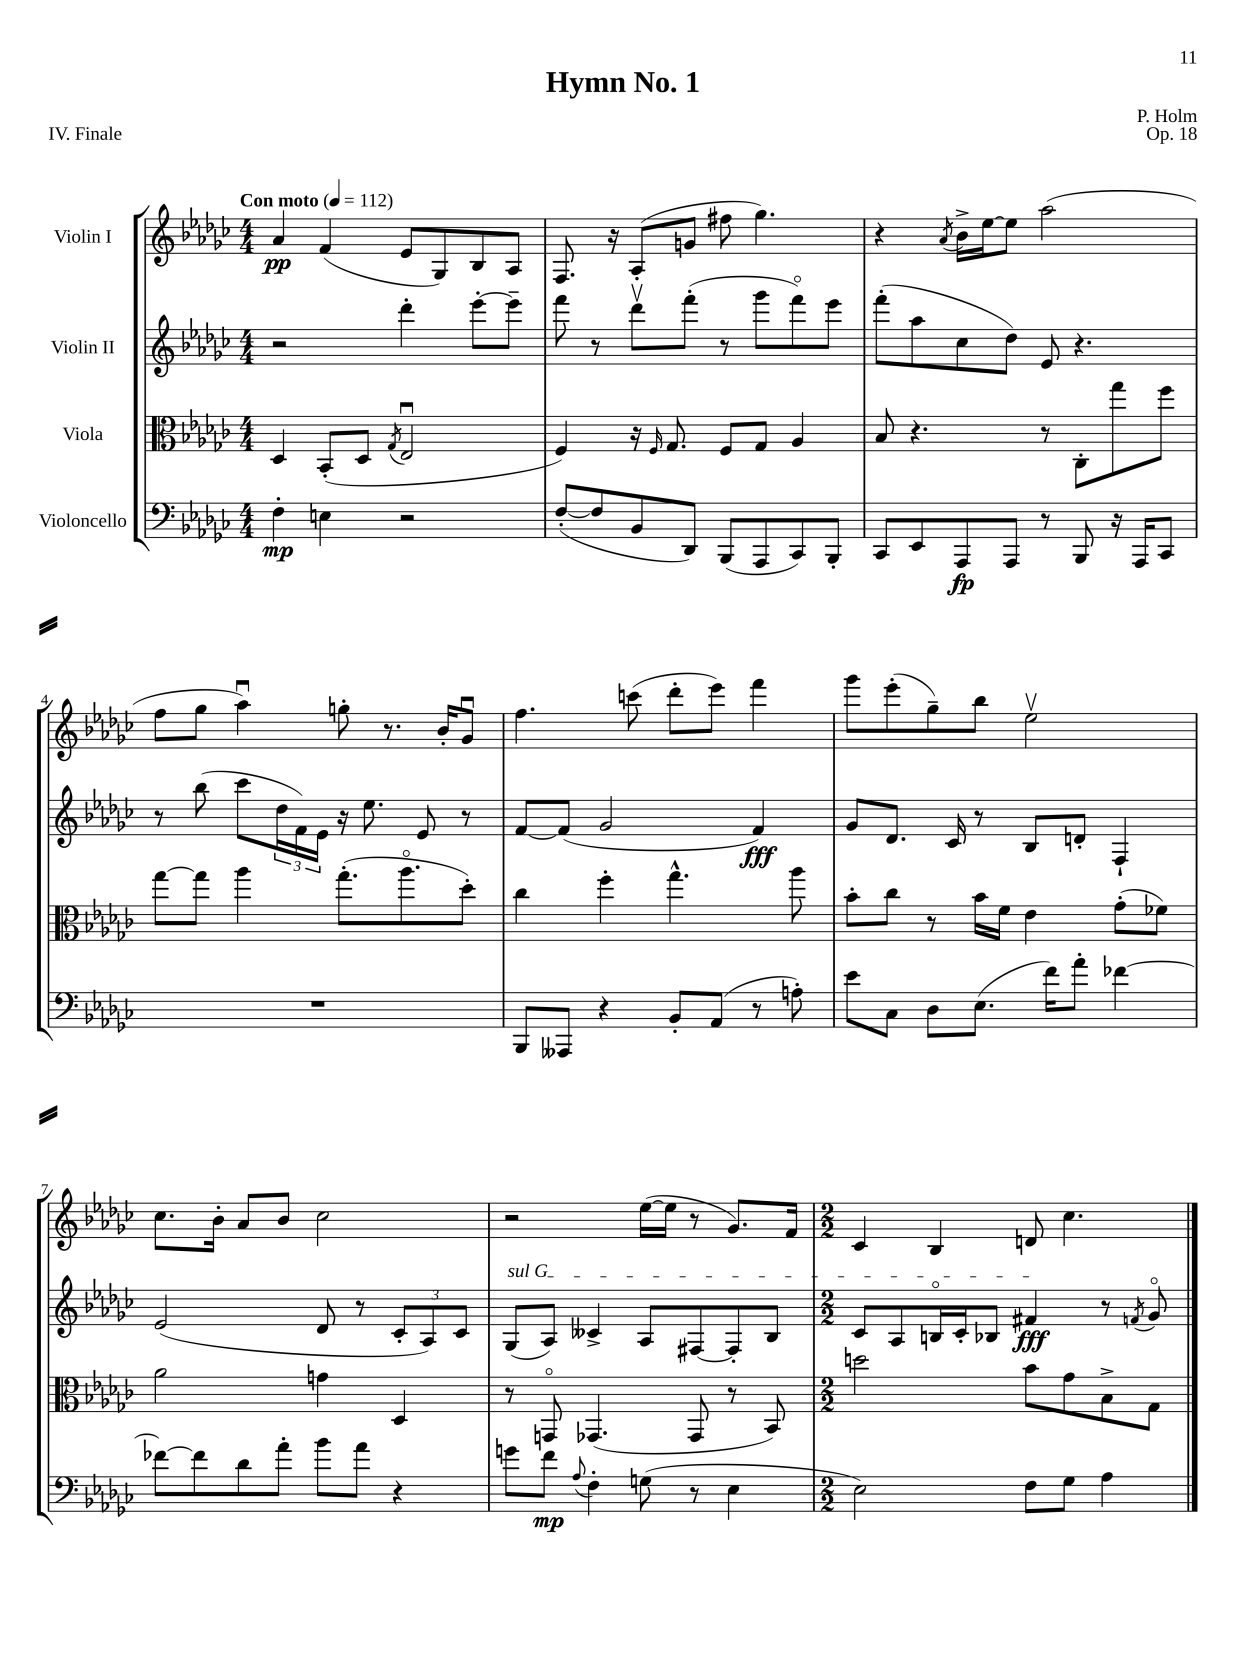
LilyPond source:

\header { title = "Hymn No. 1" composer = "P. Holm" opus = "Op. 18" piece = "IV. Finale" }
<<
\new StaffGroup <<
\new Staff = "s0" \with { instrumentName = "Violin I" } {
    \clef treble \key ges \major \numericTimeSignature \time 4/4 \tempo "Con moto" 4 = 112
    aes'4\pp f'4( ees'8 ges8) bes8 aes8 |
    f8. r16 aes8-.( g'8 fis''8 ges''4.) |
    r4 \acciaccatura { aes'8 } bes'16-> ees''16~ ees''8 aes''2( |
    f''8 ges''8 aes''4\downbow) g''8-. r8. bes'16-. ges'8\downbow |
    f''4. c'''8( des'''8-. ees'''8) f'''4 |
    ges'''8 ees'''8-.( ges''8--) bes''8 ees''2\upbow |
    ces''8. bes'16-. aes'8 bes'8 ces''2 |
    r2 ees''16~( ees''16 r8 ges'8.) f'16 |
    \numericTimeSignature \time 2/2 ces'4 bes4 d'8 ces''4. \bar "|." |
}
\new Staff = "s1" \with { instrumentName = "Violin II" } {
    \clef treble \key ges \major \numericTimeSignature \time 4/4
    r2 des'''4-. ees'''8~-. ees'''8-- |
    f'''8 r8 des'''8\upbow f'''8-.( r8 ges'''8 f'''8\flageolet) ees'''8 |
    f'''8-.( aes''8 ces''8 des''8) ees'8 r4. |
    r8 bes''8( ces'''8 \tuplet 3/2 { des''16 f'16) ees'16 } r16 ees''8. ees'8 r8 |
    f'8~ f'8( ges'2 f'4\fff) |
    ges'8 des'8. ces'16 r8 bes8 d'8-. f4-! |
    ees'2( des'8 r8 \tuplet 3/2 { ces'8-. aes8) ces'8 } |
    \once \override TextSpanner.bound-details.left.text = \markup { \italic "sul G" } ges8\startTextSpan( aes8) ceses'4-> aes8 fis8~ fis8-. bes8 |
    \numericTimeSignature \time 2/2 ces'8 aes8 b16\flageolet ces'16-. bes8 fis'4\fff\stopTextSpan r8 \acciaccatura { f'8 } ges'8\flageolet \bar "|." |
}
\new Staff = "s2" \with { instrumentName = "Viola" } {
    \clef alto \key ges \major \numericTimeSignature \time 4/4
    des4 bes,8-.( des8 \acciaccatura { ges8 } ees2\downbow |
    f4) r16 \grace { f16 } ges8. f8 ges8 aes4 |
    bes8 r4. r8 ces8-. ges''8 f''8 |
    ges''8~ ges''8 aes''4 ges''8.-.( aes''8.\flageolet des''8-.) |
    ces''4 f''4-. ges''4.-^ aes''8 |
    bes'8-. ces''8 r8 bes'16 f'16 ees'4 ges'8-.( fes'8) |
    aes'2 g'4 des4 |
    r8 g,8\flageolet ges,4.( ges,8 r8 bes,8) |
    \numericTimeSignature \time 2/2 d''2 bes'8 ges'8 bes8-> ges8 \bar "|." |
}
\new Staff = "s3" \with { instrumentName = "Violoncello" } {
    \clef bass \key ges \major \numericTimeSignature \time 4/4
    f4-.\mp e4 r2 |
    f8~-.( f8 bes,8 des,8) bes,,8( aes,,8 ces,8) bes,,8-. |
    ces,8 ees,8 aes,,8\fp aes,,8 r8 bes,,8 r16 aes,,16 ces,8 |
    R1 |
    bes,,8 aeses,,8 r4 bes,8-. aes,8( r8 a8-.) |
    ees'8 ces8 des8 ees8.( f'16) aes'8-. fes'4~ |
    fes'8~ fes'8 des'8 aes'8-. bes'8 aes'8 r4 |
    g'8 f'8\mp \appoggiatura { aes8 } f4-. g8( r8 ees4 |
    \numericTimeSignature \time 2/2 ees2) f8 ges8 aes4 \bar "|." |
}
>>
>>
